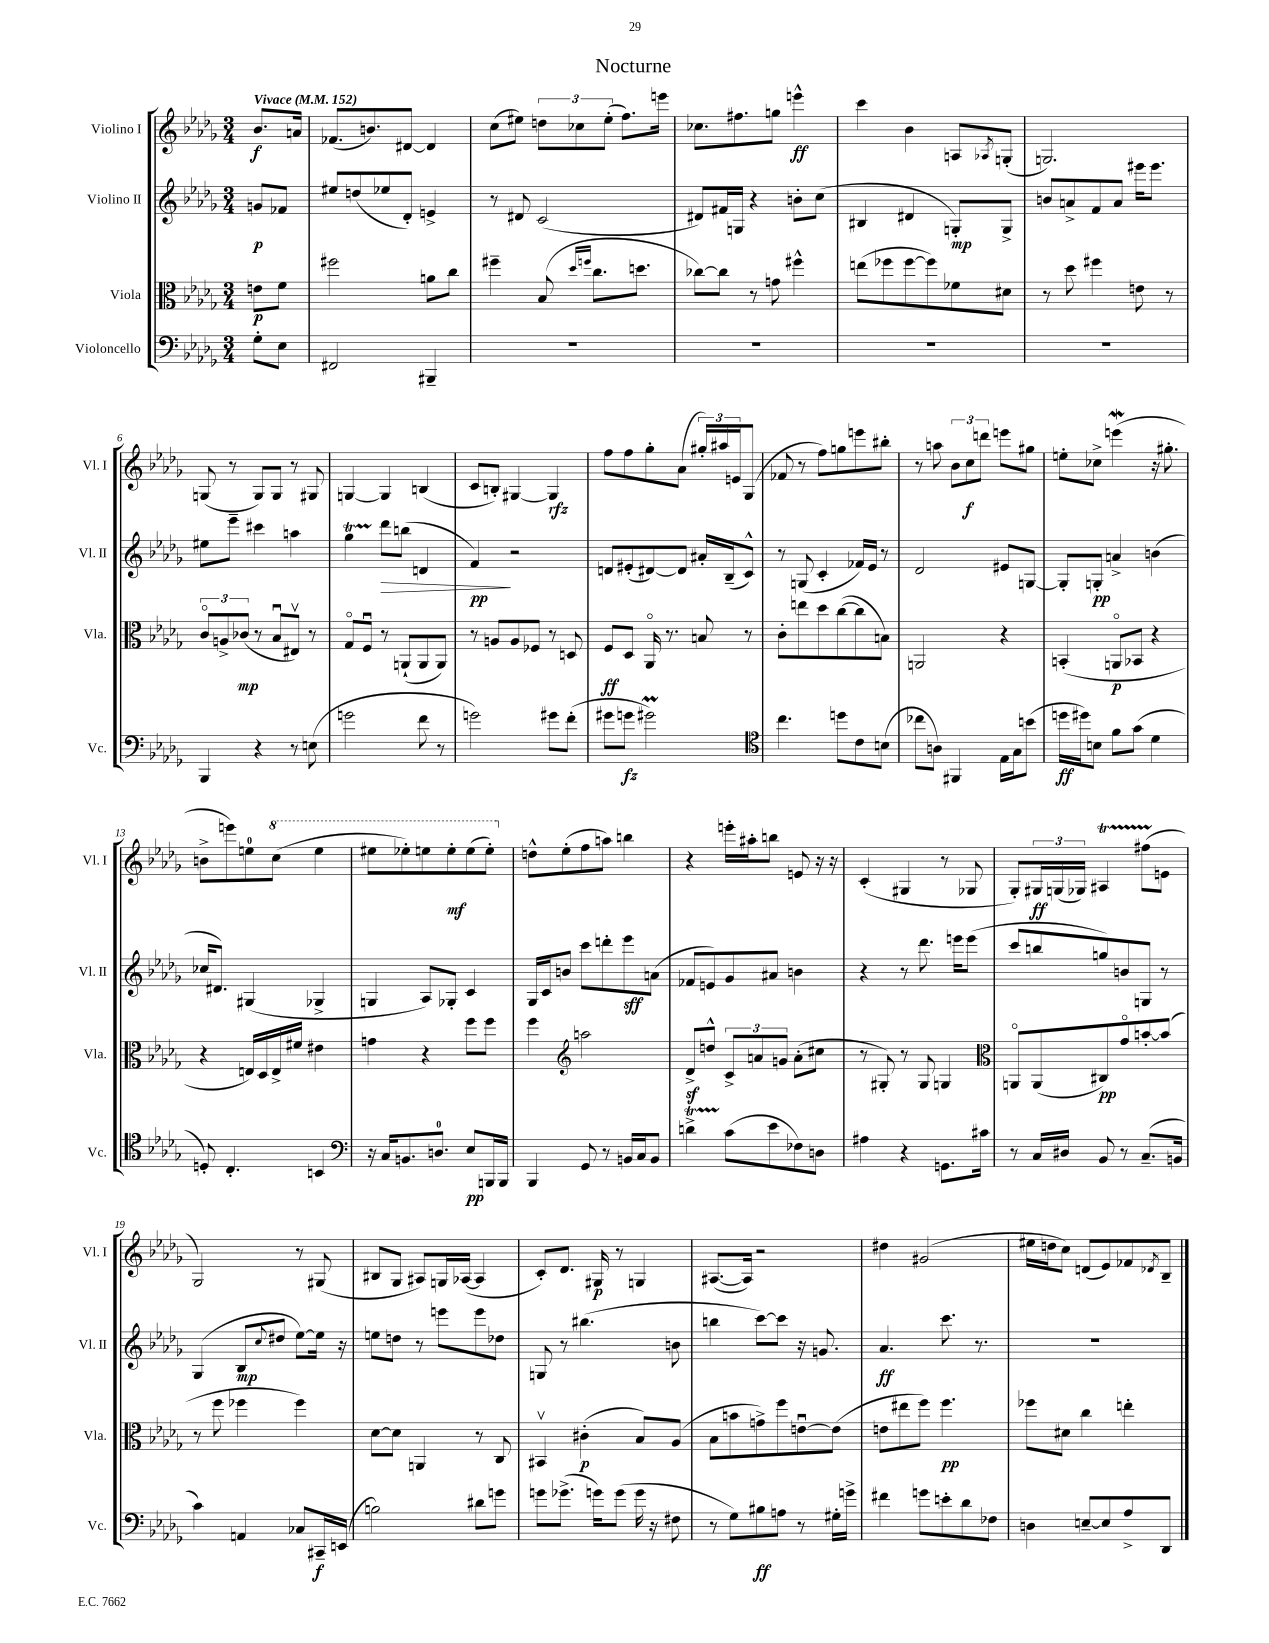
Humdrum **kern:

**kern	**kern	**kern	**kern
*staff4	*staff3	*staff2	*staff1
*clefF4	*clefC3	*clefG2	*clefG2
*k[b-e-a-d-g-]	*k[b-e-a-d-g-]	*k[b-e-a-d-g-]	*k[b-e-a-d-g-]
*M3/4	*M3/4	*M3/4	*M3/4
*MM152	*MM152	*MM152	*MM152
8G-'\L	8e\L	8g/L	8.b-/L
8E-\J	8f\J	8f-/J	.
.	.	.	16a/Jk
=	=	=	=
2FF#/	2ff#\	8ee#/L	(8.f-/L
.	.	(8dd/	.
.	.	.	8.b/)
.	.	8ee-/	.
.	.	8d-'/J)	[8d#/J
4BBB#~/	8a\L	4e^/	4d#/]
.	8cc\J	.	.
=	=	=	=
2.r	4ff#~\	8r	(8cc\L
.	.	8d#/	8ee#\J)
.	(8B-/	(2c/	12dd\L
.	.	.	12cc-\
.	16qqdd-/LL	.	.
.	16qqff/JJ	.	.
.	8.cc\L	.	.
.	.	.	(12ee#'\J
.	.	.	8.ff\L)
.	8.dd\J	.	.
.	.	.	16eee\Jk
=	=	=	=
2.r	[8cc-\L)	8d#/L)	8.cc-\L
.	8cc-\]J	16f#/L	.
.	.	16G/JJ	8.ff#\
.	8r	4r	.
.	8g\	.	8gg\J
.	4ff#^^\	8b'\L	4eee^^\
.	.	(8cc\J	.
=	=	=	=
2.r	(8ee\L	4B#/	4ccc\
.	8ff-\	.	.
.	[8ff-\	4d#/	4b-\
.	8ff-\])	.	.
.	8f-\	8G'/L)	8A/L
.	.	.	8qA-/
.	8d#\J	8G^/J	(8G'/J
=	=	=	=
2.r	8r	8b/L	2.G/)
.	8dd-\	8a^/	.
.	4ff#\	8f/	.
.	.	8a/J	.
.	8e\	16eee#\LK	.
.	.	8.eee#\J	.
.	8r	.	.
=	=	=	=
4BBB-/	12co/L	8ee#\L	(8G/
.	12A^/	.	.
.	.	8eee-~\J	8r
.	(12c-/J	.	.
4r	8r	4ccc#\	8G/L)
.	8B-u/L	.	8G/J
8r	8E#v/J)	4aa\	8r
(8E\	8r	.	8G#/
=	=	=	=
2g\	8G-o/L	4gg-\	[4G/
.	8Fu/J	.	.
.	8r	8ddd-\L	4G/]
.	(8AA`/L	(8bb\J	.
8f\	8AA/	4d/	(4B/
8r	8AA/J)	.	.
=	=	=	=
2g\)	8r	4f/)	8c/L
.	8A/L	.	8B'/J)
.	8A/	2r	[4G#/
.	8F-/J	.	.
8g#\L	8r	.	4G#/]
(8f'\J	8D/	.	.
=	=	=	=
8g#\L	8F/L	8d/L	8ff\L
8g\J	8D-/J	(8e#'/	8ff\
2g#\)	16AA-o/	[8d#/)	8gg-'\
.	8.r	.	.
.	.	8d#/]J	(8a-\J
.	8B/	16a#'/LL	24gg#'/LL)
.	.	.	24aa#/
.	.	(16B-~/J	.
.	.	.	24e/J
.	8r	8c^^/J)	(8G-/J
=	=	=	=
*clefC4	*	*	*
4.cc\	8c'\L	8r	8f-/
.	8ee\	(8G/	8r
.	8dd-\	4c'/	8ff\L)
8dd\L	([8cc\	.	8gg\
8c\	8cc\]	16f-/LL)	8eee\
.	.	16e-/JJ	.
(8B\J	8B\J)	8r	8bb#'\J
=	=	=	=
8cc-\L	2AA/	2d-/	8r
8A\J)	.	.	8aa\
4FF#/	.	.	12b-\L
.	.	.	12cc\
.	.	.	12ddd\J
16E-\LL	4r	8e#/L	8eee\L
16G-\J	.	.	.
(8b\J	.	[8G/J	8gg#\J
=	=	=	=
16dd\LL	(4BB'/	8G'/]L	8ee'\L
16dd#\J)	.	.	.
8B\J	.	8G'/J	8cc-^\J
8f\L	8AAo/L	4a^/	(4eee\
(8g-\J	8BB-/J	.	.
4d-\	4r	(4b\	16r
.	.	.	8.gg#'\
=	=	=	=
8D'/)	4r	16cc-/LK	8b^\L
.	.	8.d#/J)	.
4.C'/	.	.	8eee\)
.	16E/LL)	(4G#/	8ee\
.	16D-/	.	.
.	16E^/	.	(8ccc\J
.	16f#/JJ	.	.
4BB/	4e#\	4G-^/	4eee\
=	=	=	=
*clefF4	*	*	*
16r	4g\	4G/	8eee#\L
16C/LK	.	.	.
8.BB/	.	.	8eee-'\)
.	4r	8A-/L)	8eee\
8.D/J	.	.	.
.	.	8G-'/J	8eee'\
8E-/L	8ff\L	4c/	(8eee\
16BBB/L	8ff\J	.	8eee'\J)
16BBB/JJ	.	.	.
=	=	=	=
4BBB-/	4ff\	16G-/LL	8dd^^\L
.	.	16c/J	.
.	.	8b/J	(8ee-'\
*	*clefG2	*	*
8GG-/	2aa\	8ccc\L	8ff\
8r	.	8ddd'\	8aa\J)
16BB/LL	.	8eee-\	4bb\
16C/J	.	.	.
8BB/J	.	(8a\J	.
=	=	=	=
4d^\	8d-^/L	8f-/L	4r
.	8dd^^/J	8e/)	.
(8c\L	12c^/L	8g-/	16eee'\LL
.	.	.	16aa#'\J
.	12a/	.	.
8e-\	.	8a#/J	8bb\J
.	12g/J	.	.
8F-\)	(8a'\L	4b\	8e/
8D\J	8cc#\J	.	16r
.	.	.	16r
=	=	=	=
4A#\	8r	4r	(4c'/
.	8G#'/)	.	.
4r	8r	8r	4G#/
.	8G#/	8.ddd-\	.
8.GG\L	4G/	.	8r
.	.	16eee\LK	.
.	.	(8eee\J	8G-/
16c#\Jk	.	.	.
=	=	=	=
*	*clefC3	*	*
8r	8AAo/L	8ccc/L	8G-'/L)
16C/LL	(8AA/	8bb/	24G#/L
.	.	.	(24G/
16D#/JJ	.	.	.
.	.	.	24G-/JJ)
8BB-/	8C#/)	8gg/)	4A#/
8r	8g-o/	8b/	.
(8.C~/L	[8b'/	8G/J	(8ff#\L
.	(8b/]J	8r	8e\J
16BB/Jk	.	.	.
=	=	=	=
4c\)	8r	(4G-/	2G-/)
.	8ff\	.	.
4AA/	4ff-\	8B-/L	.
.	.	8qqcc/	.
.	.	8dd#/J	.
8C-/L	4ff-\)	[8ee-\L)	8r
16CC#~/L	.	16ee-\]Jk	(8G#/
(16EE/JJ	.	16r	.
=	=	=	=
2B\)	[8d-\L	8ee\L	8B#/L
.	8d-\]J	8dd\J	8G-/J
.	4AA/	8r	8A#/L)
.	.	8eee\L	16G/L
.	.	.	([16A-/JJ
8d#\L	8r	8eee\	4A-/]
8g\J	8C/	8dd-\J	.
=	=	=	=
8g\L	4BB#v/	8G/	8c'/L)
(8.g-^\J	.	8r	8.d-/J
.	(4c#'\	(4.bb#\	.
16g\LK)	.	.	16G#/
(8g\J	.	.	8r
16g\	8B-/L)	.	4G/
16r	.	.	.
8F#\	(8A-/J	8b\	.
=	=	=	=
8r	8B-\L	4bb\	([8.A#/L
8G-\L)	8b\	.	.
.	.	.	16A#/]Jk)
8B#\	8g^\)	[8ccc\L)	2r
8A\J	8ff\	8ccc\]J	.
8r	[8eu\	16r	.
.	.	8.g/	.
16G#'\LL	(8e\]J	.	.
16g^\JJ	.	.	.
=	=	=	=
4f#\	8e\L	4.a-/	4dd#\
.	8ee#\	.	.
8g\L	8ff\J)	.	(2g#/
8e'\	4.ff\	8.ccc\	.
8d-\	.	.	.
.	.	8.r	.
8F-\J	.	.	.
=	=	=	=
4D\	8ff-\L	2.r	16ee#\LL
.	.	.	16dd\J
.	8d#\J	.	8cc\J)
[8E~/L	4cc\	.	(8d/L
8E/]	.	.	8e-/)
8A-^/	4ee'\	.	8f-/
.	.	.	8qd-/
8DD-/J	.	.	8B-~/J
==	==	==	==
*-	*-	*-	*-
